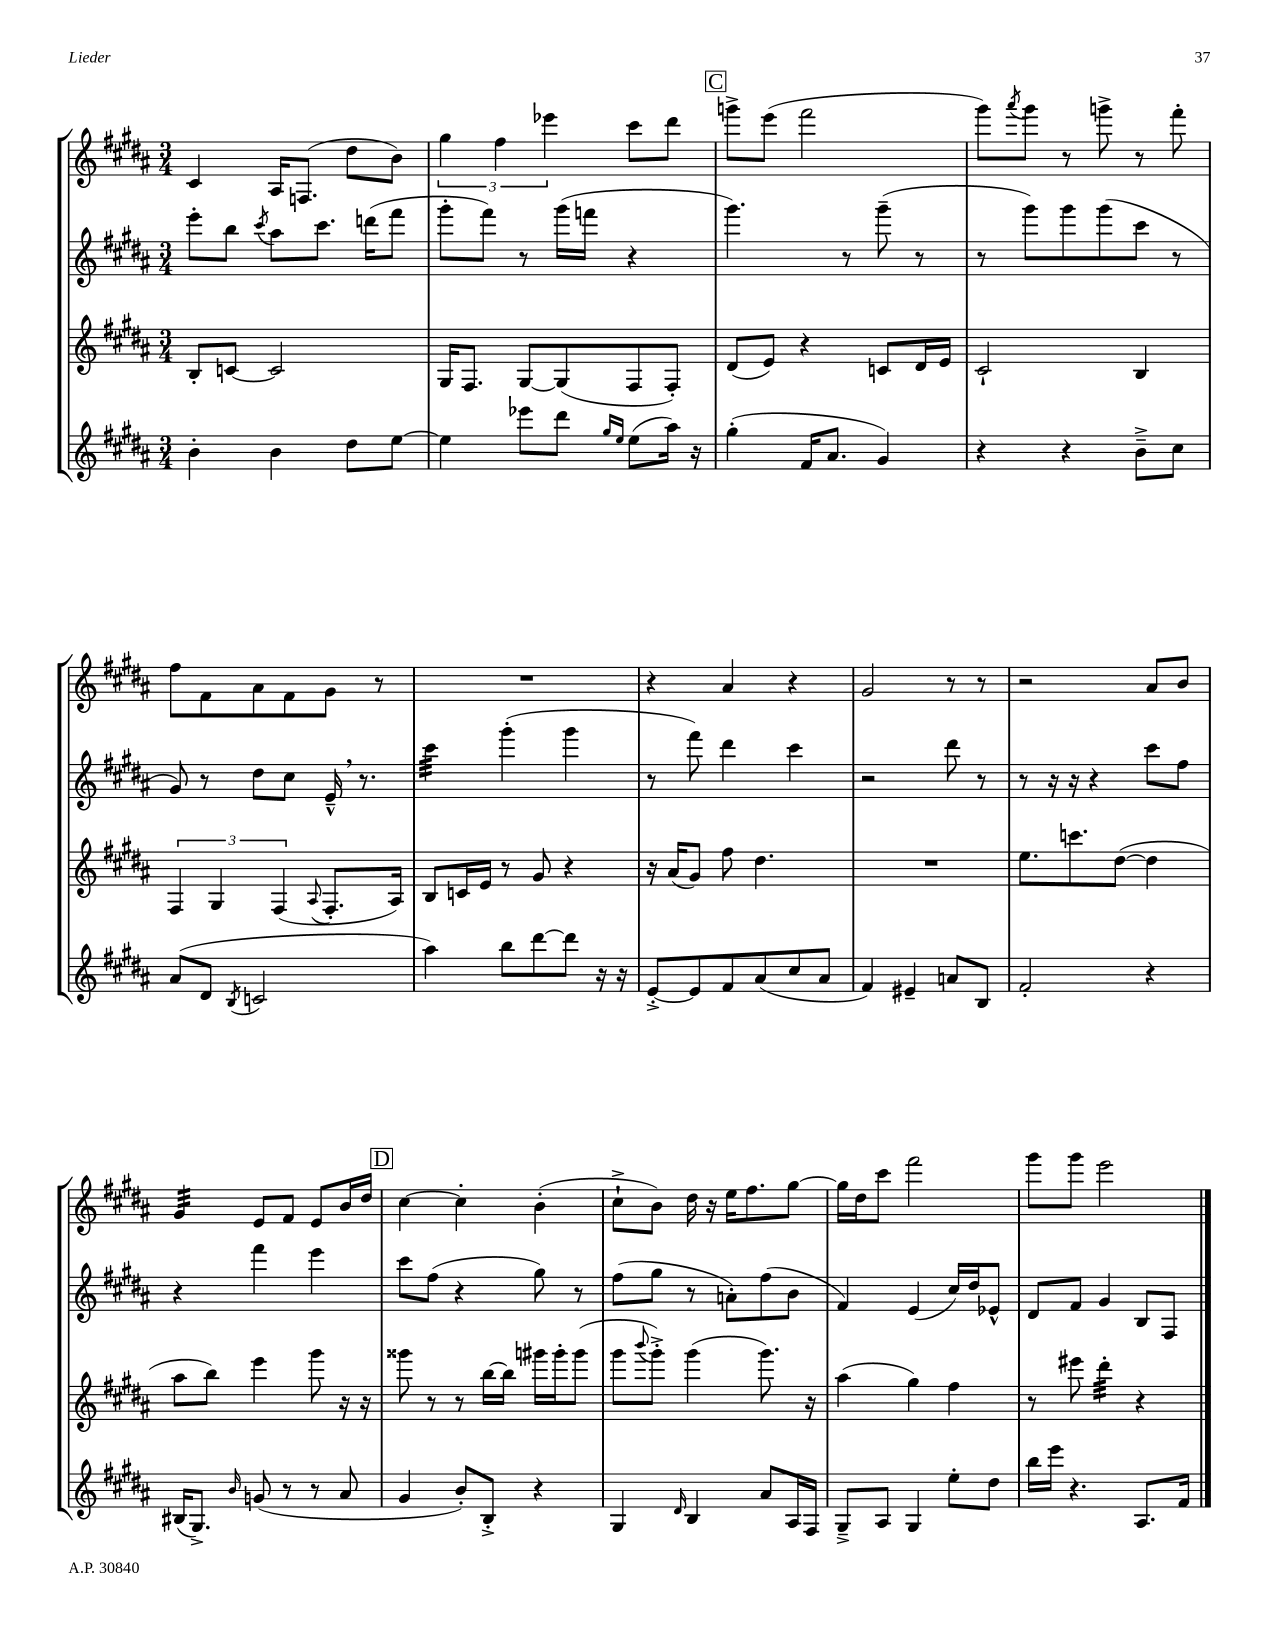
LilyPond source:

<<
\new StaffGroup <<
\new Staff = "s0" {
    \clef treble \key b \major \numericTimeSignature \time 3/4
    cis'4 ais16 f8.( dis''8 b'8) |
    \tuplet 3/2 { gis''4 fis''4 ees'''4 } cis'''8 dis'''8 |
    \mark \markup { \box "C" } g'''8-> e'''8( fis'''2 |
    gis'''8) \acciaccatura { ais'''8 } gis'''8 r8 g'''8-> r8 fis'''8-. |
    fis''8 fis'8 ais'8 fis'8 gis'8 r8 |
    R2. |
    r4 ais'4 r4 |
    gis'2 r8 r8 |
    r2 ais'8 b'8 |
    gis'4:32 e'8 fis'8 e'8 b'16 dis''16 |
    \mark \markup { \box "D" } cis''4~ cis''4-. b'4-.( |
    cis''8-!-> b'8) dis''16 r16 e''16 fis''8. gis''8~ |
    gis''16 dis''16 cis'''8 fis'''2 |
    gis'''8 gis'''8 e'''2 \bar "|." |
}
\new Staff = "s1" {
    \clef treble \key b \major \numericTimeSignature \time 3/4
    e'''8-. b''8 \acciaccatura { cis'''8 } ais''8 cis'''8. d'''16( fis'''8 |
    gis'''8-. fis'''8) r8 gis'''16( f'''16 r4 |
    \mark \markup { \box "C" } gis'''4.) r8 gis'''8--( r8 |
    r8 gis'''8) gis'''8 gis'''8( cis'''8 r8 |
    gis'8) r8 dis''8 cis''8 e'16---^ \breathe r8. |
    cis'''4:32 gis'''4-.( gis'''4 |
    r8 fis'''8) dis'''4 cis'''4 |
    r2 dis'''8 r8 |
    r8 r16 r16 r4 cis'''8 fis''8 |
    r4 fis'''4 e'''4 |
    \mark \markup { \box "D" } cis'''8 fis''8( r4 gis''8) r8 |
    fis''8( gis''8 r8 a'8-.) fis''8( b'8 |
    fis'4) e'4( cis''16) dis''16 ees'8-^ |
    dis'8 fis'8 gis'4 b8 fis8 \bar "|." |
}
\new Staff = "s2" {
    \clef treble \key b \major \numericTimeSignature \time 3/4
    b8-. c'8~ c'2 |
    gis16 fis8. gis8~ gis8( fis8 fis8-.) |
    \mark \markup { \box "C" } dis'8( e'8) r4 c'8 dis'16 e'16 |
    cis'2-! b4 |
    \tuplet 3/2 { fis4 gis4 fis4( } \appoggiatura { ais8 } fis8.-. ais16) |
    b8 c'16 e'16 r8 gis'8 r4 |
    r16 ais'16( gis'8) fis''8 dis''4. |
    R2. |
    e''8. c'''8. dis''8~( dis''4 |
    ais''8 b''8) e'''4 gis'''8 r16 r16 |
    \mark \markup { \box "D" } gisis'''8 r8 r8 b''16~ b''16 gis'''16 gis'''16-. gis'''8( |
    gis'''8 \appoggiatura { b'''8 } gis'''8-.->) gis'''4( gis'''8.) r16 |
    ais''4( gis''4) fis''4 |
    r8 eis'''8 dis'''4:32-. r4 \bar "|." |
}
\new Staff = "s3" {
    \clef treble \key b \major \numericTimeSignature \time 3/4
    b'4-. b'4 dis''8 e''8~ |
    e''4 ees'''8 dis'''8 \grace { gis''16 e''16 } e''8( ais''16) r16 |
    \mark \markup { \box "C" } gis''4-.( fis'16 ais'8. gis'4) |
    r4 r4 b'8---> cis''8 |
    ais'8( dis'8 \acciaccatura { b8 } c'2 |
    ais''4) b''8 dis'''8~ dis'''8 r16 r16 |
    e'8~-.-> e'8 fis'8 ais'8( cis''8 ais'8 |
    fis'4) eis'4-- a'8 b8 |
    fis'2-. r4 |
    bis16( gis8.->) \grace { b'16 } g'8( r8 r8 ais'8 |
    \mark \markup { \box "D" } gis'4 b'8-.) b8-.-> r4 |
    gis4 \grace { dis'16 } b4 ais'8 ais16 fis16 |
    gis8---> ais8 gis4 e''8-. dis''8 |
    b''16 e'''16 r4. ais8. fis'16 \bar "|." |
}
>>
>>
\layout { \context { \Score \remove "Bar_number_engraver" } }
